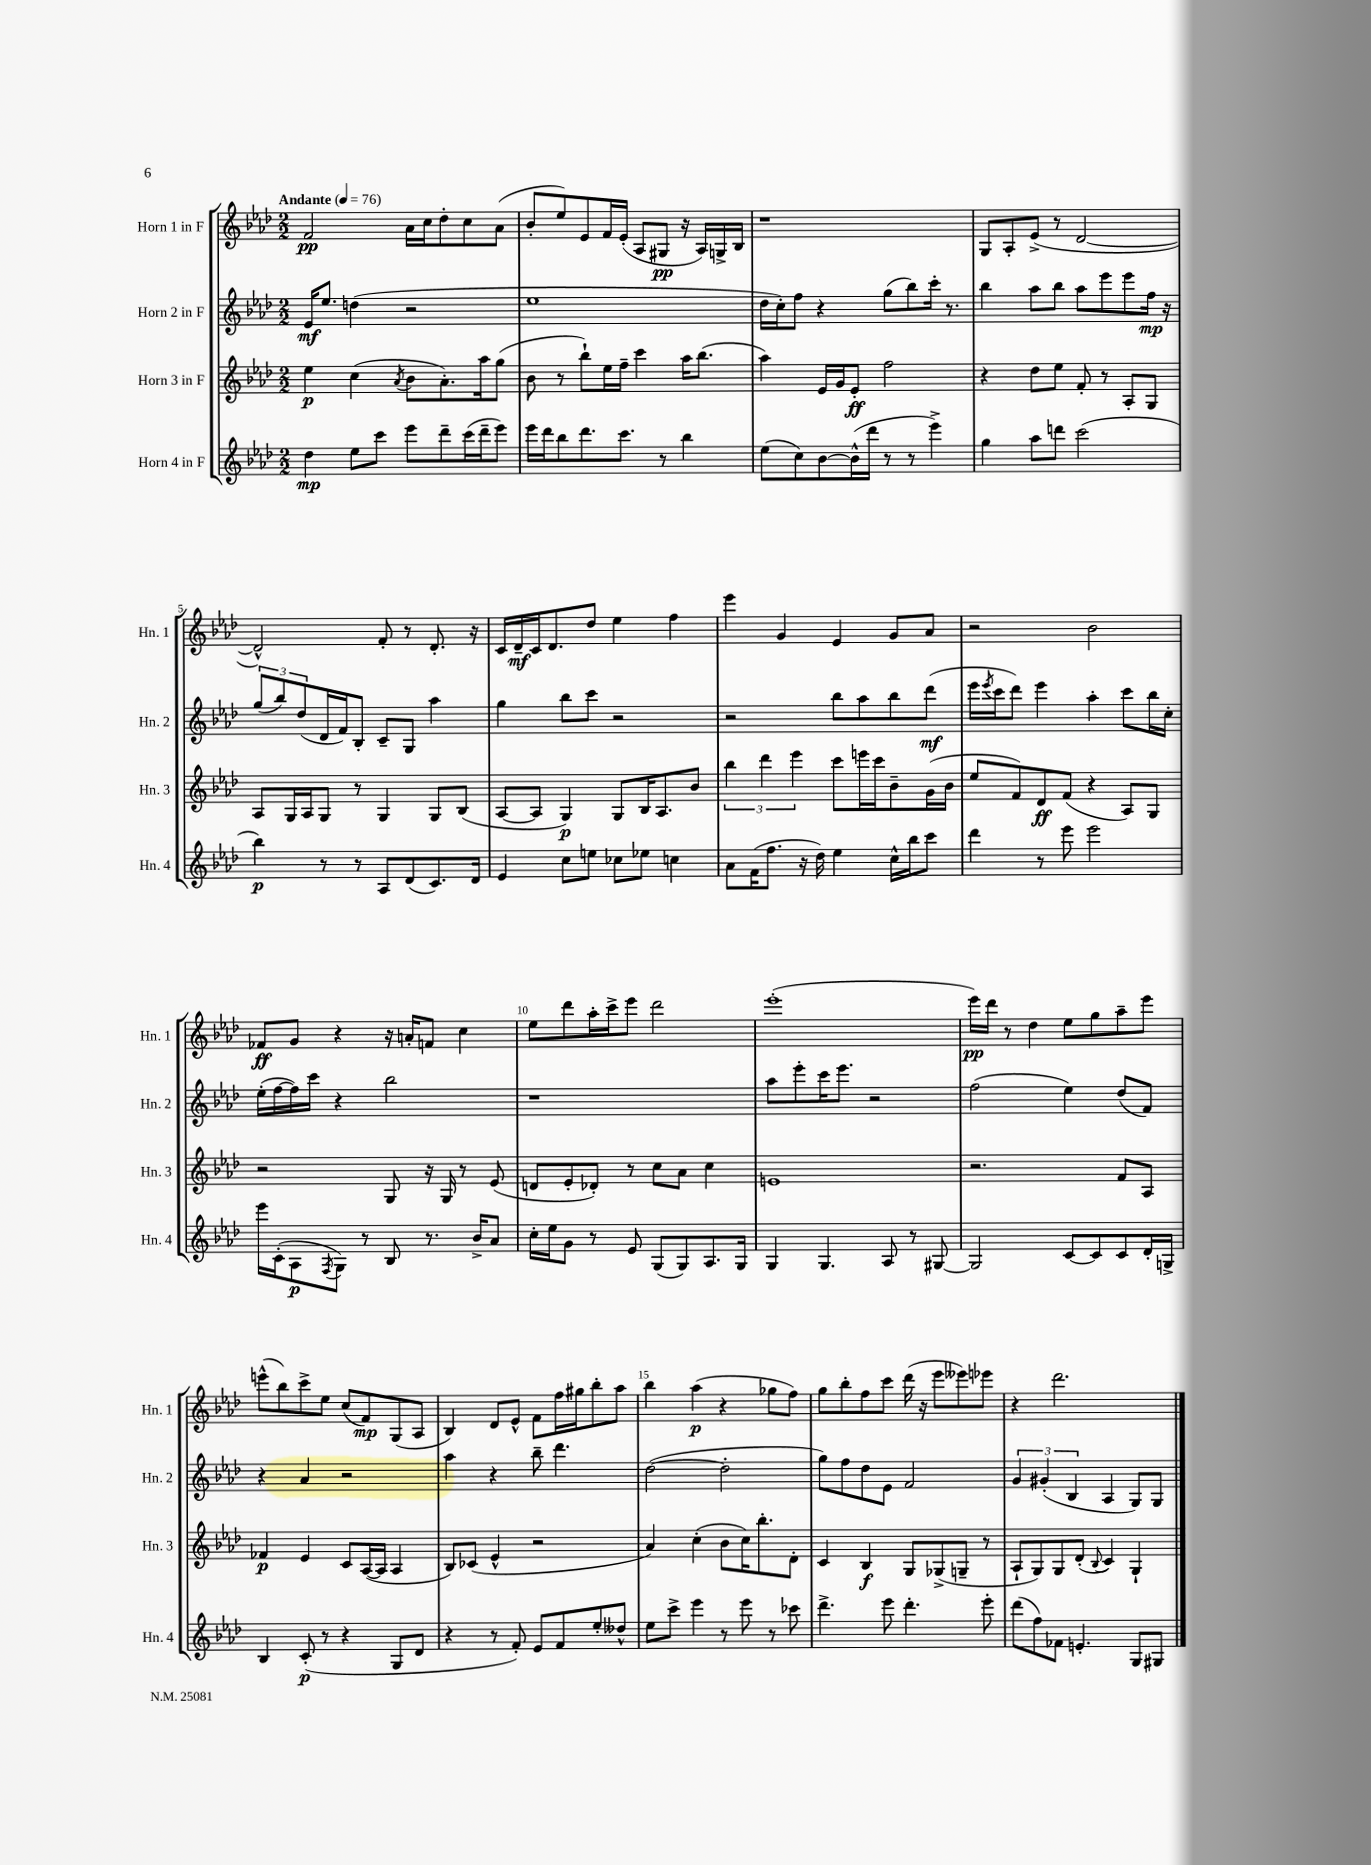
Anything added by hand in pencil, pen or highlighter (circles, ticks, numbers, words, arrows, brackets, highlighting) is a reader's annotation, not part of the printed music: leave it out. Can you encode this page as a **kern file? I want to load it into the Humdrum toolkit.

**kern	**kern	**kern	**kern
*staff4	*staff3	*staff2	*staff1
*clefG2	*clefG2	*clefG2	*clefG2
*k[b-e-a-d-]	*k[b-e-a-d-]	*k[b-e-a-d-]	*k[b-e-a-d-]
*M2/2	*M2/2	*M2/2	*M2/2
*MM76	*MM76	*MM76	*MM76
4dd-	4ee-	16e-	2f
.	.	8.ee-	.
8ee-	(4cc	(4dd	.
8ccc	.	.	.
.	8qa-	.	.
8eee-	8b-	2r	16a-
.	.	.	16cc
8ddd-~	8.a-')	.	8dd-'
(16ccc	.	.	8cc
16ddd-~	16aa-	.	.
8eee-)	(8gg	.	(8a-
=	=	=	=
16eee-	8b-	1ee-	8b-'
16ddd-	.	.	.
8bb-	8r	.	8ee-)
8.ddd-	8bb-`)	.	8e-
.	16ee-	.	16f
8.ccc	16ff~	.	(16e-'
.	4ccc	.	8A-
8r	.	.	8G#
4bb-	16aa-	.	16r
.	(8.bb-	.	16A-)
.	.	.	16G^
.	.	.	16B-
=	=	=	=
(8ee-	4aa-)	16dd-	1r
.	.	16cc')	.
8cc)	.	8ff	.
[8b-	16e-	4r	.
.	16g	.	.
(16b-^^]	8e-'	.	.
16ddd-	.	.	.
8r	2ff	(8gg	.
8r	.	8bb-)	.
4eee-^)	.	16ccc'	.
.	.	8.r	.
=	=	=	=
4gg	4r	4bb-	8G
.	.	.	8A-'
8aa-	8dd-	8aa-	(8e-^
8ddd	8ee-	8bb-	8r
(2ccc	8f'	8aa-	[2d-
.	8r	8eee-	.
.	8A-'	8eee-	.
.	8G	16ff	.
.	.	16r	.
=	=	=	=
4bb-)	8A-	(12gg	2d-^^])
.	.	12bb-)	.
.	16G	.	.
.	.	(12dd-	.
.	16A-	.	.
8r	8G	16d-	.
.	.	16f)	.
8r	8r	8B-'	.
8A-	4G	8c~	8f'
(8d-	.	8G	8r
8.c)	8G	4aa-	8.d-'
.	(8B-	.	.
16d-	.	.	16r
=	=	=	=
4e-	[8A-	4gg	16c
.	.	.	16d-~
.	8A-]	.	16c
.	.	.	8.d-
8cc	4G)	8bb-	.
8ee	.	8ccc	8dd-
8cc-	8G	2r	4ee-
8ee-	16B-	.	.
.	8.A-	.	.
4cc	.	.	4ff
.	8b-	.	.
=	=	=	=
8a-	6bb-	2r	4eee-
(16f	.	.	.
.	6ddd-	.	.
8.ff	.	.	.
.	.	.	4g
.	6eee-	.	.
16r	.	.	.
16dd-)	.	.	.
4ee-	8ccc	8bb-	4e-
.	16eee	8aa-	.
.	16ccc	.	.
16cc^^	8b-~	8bb-	8g
16bb-	.	.	.
8ccc	(16g	(8ddd-	8a-
.	16b-	.	.
=	=	=	=
4ddd-	8ee-	16eee-	2r
.	.	8qeee-	.
.	.	16ccc	.
.	8f)	8ddd-)	.
8r	8d-	4eee-	.
8eee-	(8f	.	.
2eee-	4r	4aa-'	2b-
.	8A-)	8ccc	.
.	8G	16bb-	.
.	.	16cc'	.
=	=	=	=
16eee-	2r	(16ee-'	8f-
(16c'	.	[16ff	.
8A-	.	16ff])	8g
.	.	16ccc	.
8qF	.	.	.
8G)	.	4r	4r
8r	.	.	.
8B-	8G	2bb-	16r
.	.	.	16a'
8.r	16r	.	8f
.	16G	.	.
.	8r	.	4cc
16b-^	.	.	.
8a-	(8e-	.	.
=	=	=	=
16cc'	8d	1r	8ee-
16ee-	.	.	.
8g	8e-'	.	8ddd-
8r	8d-')	.	16aa-'
.	.	.	16ccc^
8e-	8r	.	8eee-
(8G	8cc	.	2ddd-
8G)	8a-	.	.
8.A-	4cc	.	.
16G	.	.	.
=	=	=	=
4G	1e	8aa-	(1eee-'
.	.	8eee-'	.
4.G	.	16ccc	.
.	.	8.eee-	.
.	.	2r	.
8A-	.	.	.
8r	.	.	.
[8G#	.	.	.
=	=	=	=
2G#]	2.r	(2ff	16eee-)
.	.	.	16ddd-
.	.	.	8r
.	.	.	4dd-
[8c	.	4ee-)	8ee-
8c]	.	.	8gg
8c	8f	(8dd-	8aa-~
16d-'	8A-	8f)	8eee-
16G^	.	.	.
=	=	=	=
4B-	4f-	4r	(8eee^^
.	.	.	8bb-)
(8c'	4e-	4a-	8ccc^
8r	.	.	8ee-
4r	8c	2r	(8cc
.	([16A-	.	8f)
.	16A-]	.	.
8G	4A-	.	(8G
8d-	.	.	8A-
=	=	=	=
4r	8B-)	4aa-	4B-)
.	(8c-	.	.
8r	4e-^^	4r	8d-
8f')	.	.	8e-^^
8e-	2r	8bb-~	8f
8f	.	4.ddd-	16ff
.	.	.	16gg#
8ee-'	.	.	8bb-'
8dd--^^	.	.	8aa-
=	=	=	=
8ee-	4a-)	([2dd-	4bb-
8ccc^	.	.	.
4eee-	(4cc'	.	(4aa-
8r	8b-	2dd-']	4r
8eee-	16cc)	.	.
.	8.bb-'	.	.
8r	.	.	8gg-
8ccc-	8d-'	.	8ff)
=	=	=	=
4.ddd-^	4c	8gg)	8gg
.	.	8ff	8bb-'
.	4B-	8dd-	8ff
8eee-	.	8e-	8ccc
4.ddd-'	8G	2f	(16ddd-
.	.	.	16r
.	(8G-^	.	8eee-
.	8G~	.	8eee--)
8eee-'	8r	.	8eee-
=	=	=	=
(8ddd-	8A-`	6g	4r
8ff)	8G)	.	.
.	.	(6g#'	.
8f-	8G	.	2.ddd-
.	.	6B-	.
4.e'	(8d-'	.	.
.	8qqB-	.	.
.	4c)	4A-	.
8G	4G`	8G)	.
8G#	.	8G	.
==	==	==	==
*-	*-	*-	*-
